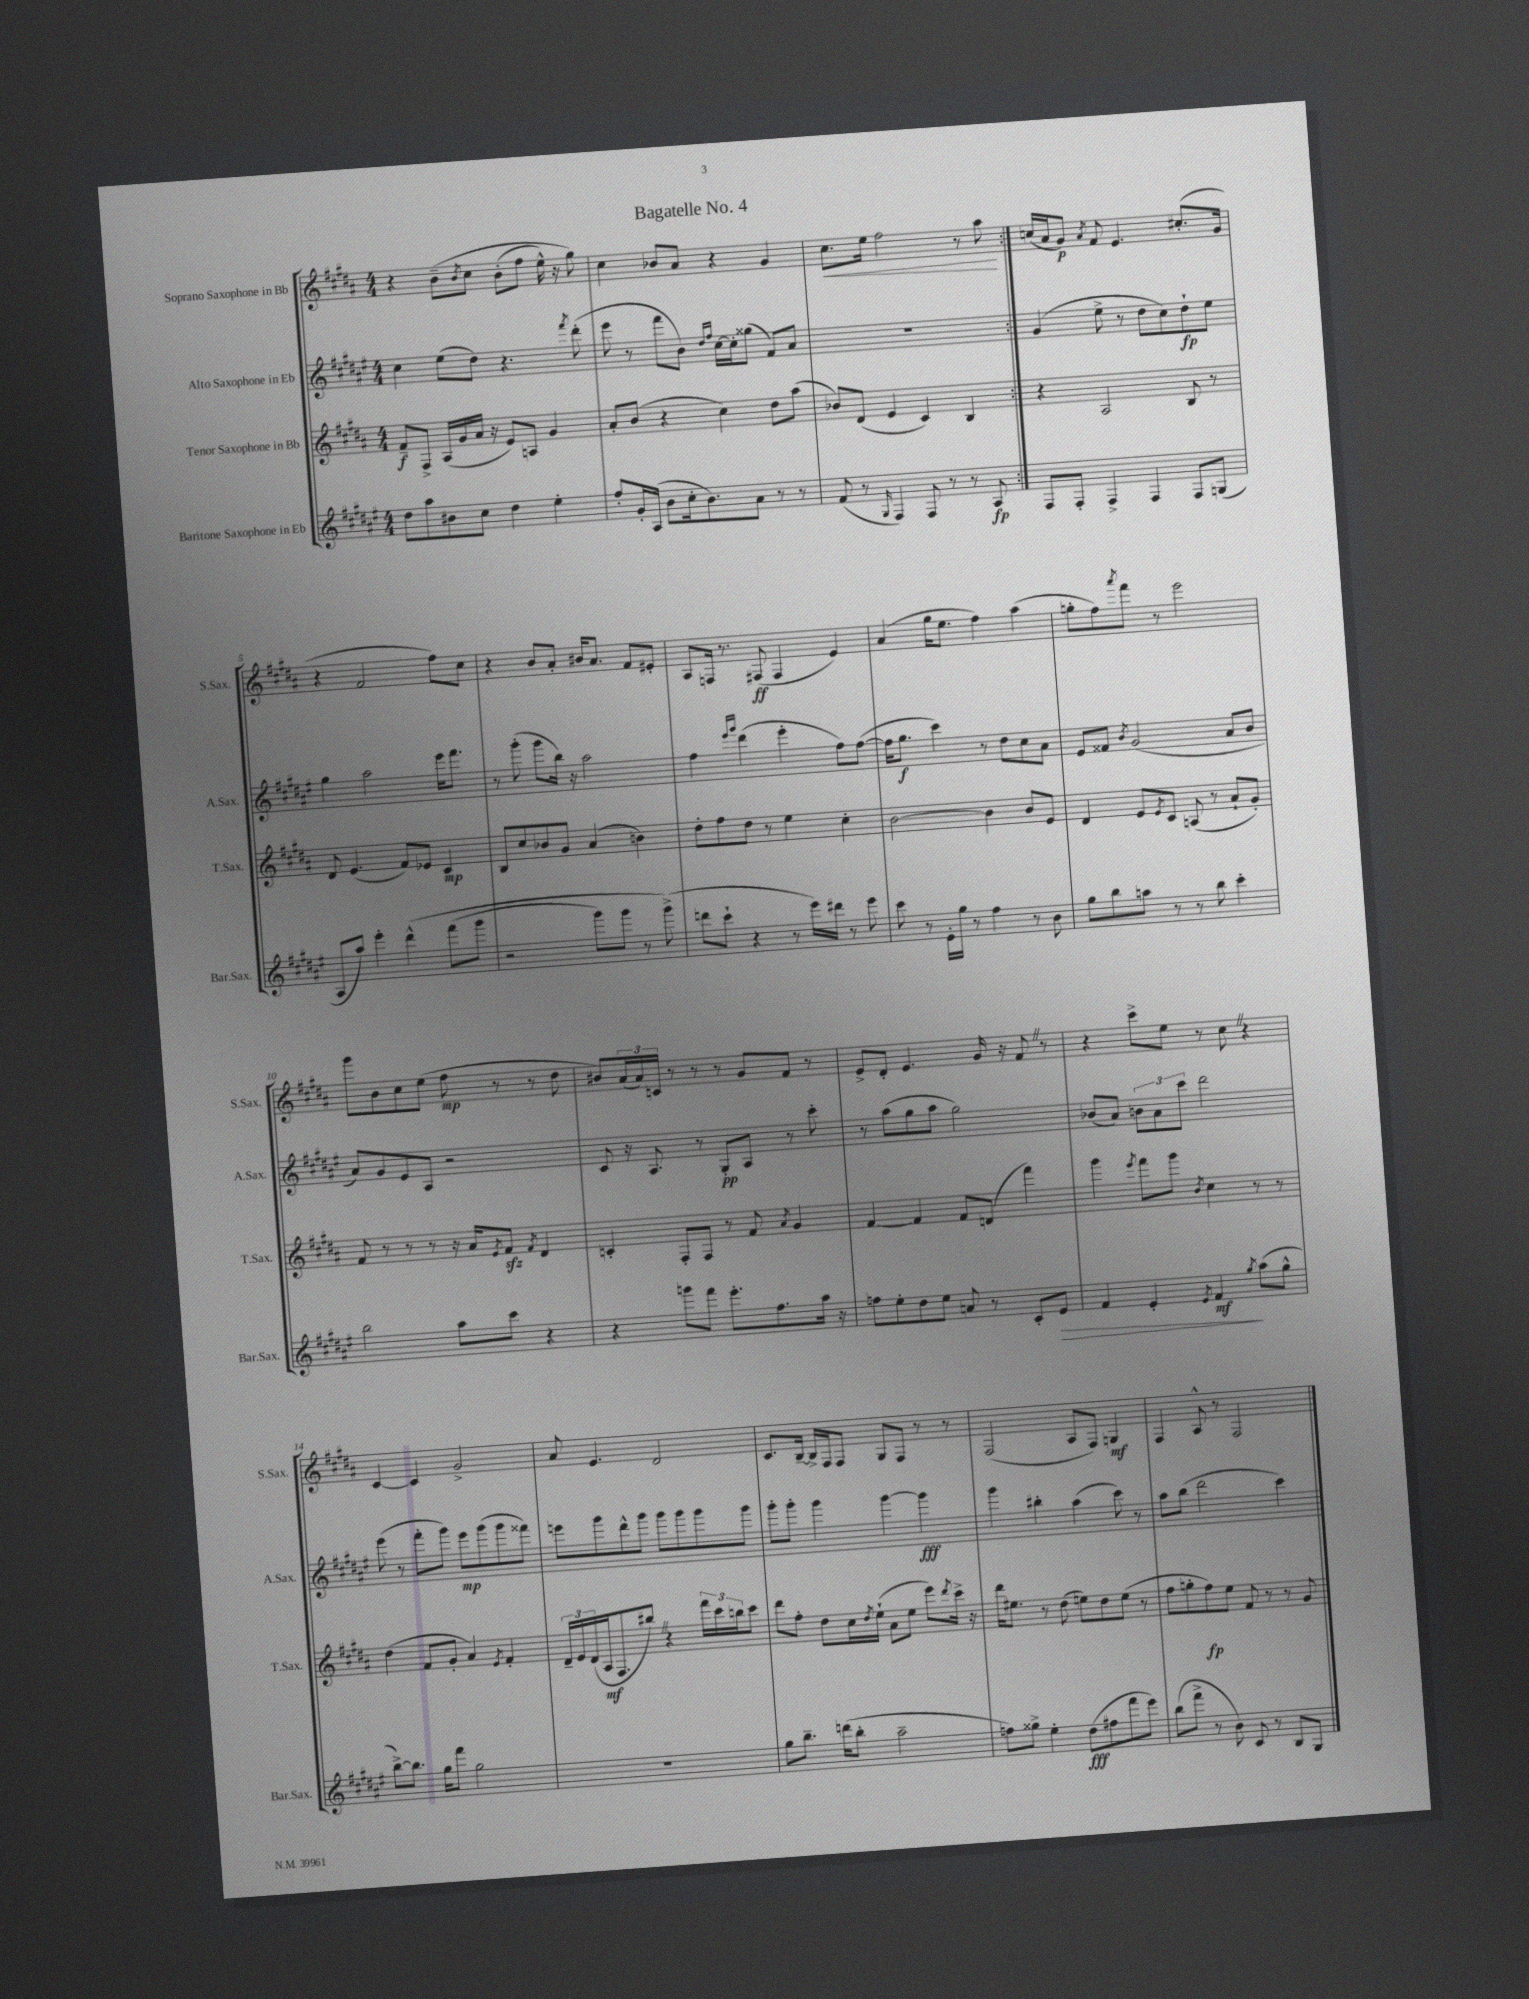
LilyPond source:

\header { title = "Bagatelle No. 4" }
<<
\new StaffGroup <<
\new Staff = "s0" \with { instrumentName = "Soprano Saxophone in Bb" shortInstrumentName = "S.Sax." } {
    \clef treble \key b \major \numericTimeSignature \time 4/4
    \repeat volta 2 { r4 b'8--\( \acciaccatura { b'8 } cis''8 b'8-.( fis''8 e''16-^) r16 gis''8\) |
    cis''4 bes'8 ais'8 r4 gis'4 |
    cis''8.\< e''16 fis''2 r8 ais''8\! | }
    c''16( ais'16 gis'8\p) \acciaccatura { ais'8 } fis'8 e'4. cis''8.-.( gis'16 |
    r4 fis'2 fis''8) cis''8 |
    r4 b'8 ais'8-. bis'16 ais'8. fis'8 eis'8-. |
    ais8 f16 r8. fis8\ff( fis4 e'4) |
    ais'4( gis''16 e''8. fis''4) ais''4( |
    g''8-. fis''8) \acciaccatura { ais'''8 } fis'''8 r8 e'''2 |
    gis'''8 b'8 cis''8 e''8( fis''8\mp r8 r8 dis''8 |
    bis'8) \tuplet 3/2 { ais'16( ais'16) c'16 } r8 r8 r8 gis'8 fis'8 r8 |
    e'8-> dis'8-. e'4. gis'16 r16 fis'8 \once \override BreathingSign.text = \markup { \musicglyph "scripts.caesura.straight" } \breathe r8 |
    r4 cis'''8-> e''8 r8 cis''8 \once \override BreathingSign.text = \markup { \musicglyph "scripts.caesura.straight" } \breathe r4 |
    cis'4~ cis'4 gis'2-> |
    ais'8 e'4. dis'2 |
    cis'8. b16~-- b16-> fis16 fis8 gis8 fis8 r8 r8 |
    fis2( ais8 fis8) g4\mf |
    fis4 ais8-^ r8 fis2 \bar "|." |
}
\new Staff = "s1" \with { instrumentName = "Alto Saxophone in Eb" shortInstrumentName = "A.Sax." } {
    \clef treble \key fis \major \numericTimeSignature \time 4/4
    \repeat volta 2 { cis''4 eis''8( dis''8) r4. \acciaccatura { fis'''8 } dis'''8-.( |
    eis'''8 r8 fis'''8 b'8) \grace { dis''16 fis''16 } cis''16~ cis''16-. gisis''8( fis'8) ais'8 |
    R1 | }
    gis'4( eis''8-> r8 dis''8 cis''8) dis''8-!\fp eis''8 |
    gis''4 ais''2 eis'''16 fis'''8. |
    r8 gis'''8-.( gis'''8 b''16) r16 ais''2 |
    fis''4 \grace { eis'''16 gis'''16 } dis'''4( eis'''4-. fis''8) fis''8~( |
    fis''16 gis''8.\f cis'''4) r8 dis''8 cis''8 ais'8 |
    eis'8 fisis'8 \acciaccatura { b'8 } gis'2( ais'8 b'8 |
    ais'8) gis'8 eis'8 ais8 r2 |
    cis'8 r16 ais8. r8 gis8-.\pp ais8 r8 cis'''8-. |
    r8 ais''8( gis''8 ais''8 gis''2) |
    bes'8( ais'8) \tuplet 3/2 { b'8 ais'8 cis'''8 } dis'''2 |
    eis'''8( r8 fis'''8-. gis'''8) eis'''8\mp gis'''8( gis'''8 fisis'''8) |
    e'''8 gis'''8 dis'''8-^ gis'''8 gis'''8 gis'''8 gis'''8 gis'''8 |
    gis'''8-. gis'''8-. gis'''4 gis'''4~ gis'''4\fff |
    gis'''4 bis''4-. ais''4( cis'''8) r8 |
    ais''8 b''8( dis'''2 cis'''4) \bar "|." |
}
\new Staff = "s2" \with { instrumentName = "Tenor Saxophone in Bb" shortInstrumentName = "T.Sax." } {
    \clef treble \key b \major \numericTimeSignature \time 4/4
    \repeat volta 2 { fis'8--\f fis8-> ais16( gis'16 ais'16 r16 e'8) a8 gis'4 |
    ais'8-. b'8( r4 cis''4) dis''8 ais''8( |
    bes'8) dis'8( e'4 cis'4) b4 | }
    r4 ais2 b8 r8 |
    dis'8 e'4.( fis'8) ees'8 cis'4\mp |
    b8 cis''8 bes'8 gis'8 ais'4( b'4) |
    dis''8-. fis''8 dis''8 r8 e''4 cis''4-. |
    b'2~ b'4 b'8 e'8 |
    dis'4 e'8 \acciaccatura { e'8 } cis'8 a8( r8 ais'8-! gis'8-.) |
    fis'8 r8 r8 r8 r16 ais'16 \acciaccatura { e'8 } fis'8\sfz \acciaccatura { fis'8 } dis'4 |
    c'4-. fis8-. fis8 r8 fis'8 \acciaccatura { ais'8 } gis'4 |
    fis'4~ fis'4 fis'8 d'8( fis'''4) |
    gis'''4 \acciaccatura { e'''8 } fis'''8 gis'''8 \acciaccatura { b'8 } cis''4 r8 r8 |
    dis''4( fis'8 gis'8-. ais'4) \acciaccatura { e'8 } fis'4-. |
    \tuplet 3/2 { dis'16-- e'16 dis'16( } ais16\mf fis8. bis''8) \once \override BreathingSign.text = \markup { \musicglyph "scripts.caesura.straight" } \breathe r4 \tuplet 3/2 { fis'''16 cis'''16 b''16 } cis'''8 |
    dis'''8 fis''8-. dis''8 cis''16 \acciaccatura { dis''8 } e''16-!( ais'8 e''8 e'''8) \acciaccatura { dis'''8 } cis'''16-> r16 |
    dis'''16 eis''8. r8 dis''8( e''8) dis''8 e''8( r8 |
    fis''8 g''8-. fis''8\fp) e''8 fis'8 r8 r8 gis'8 \bar "|." |
}
\new Staff = "s3" \with { instrumentName = "Baritone Saxophone in Eb" shortInstrumentName = "Bar.Sax." } {
    \clef treble \key fis \major \numericTimeSignature \time 4/4
    \repeat volta 2 { dis''8 ais''8 bis'8 cis''8 dis''4 eis''4-. |
    fis''8-. gis'16-. ais16( b'8 cis''16-. b'8.) ais'8 r8 r8 |
    fis'8( r8 \grace { gis16 } fis4) fis8 r8 r8 ais8\fp | }
    fis8 fis8-. fis4-> fis4 fis8 g8( |
    ais8 ais''8) eis'''4-. dis'''4-^\( fis'''8( gis'''8 |
    r2 gis'''8) gis'''8 r8 gis'''8->(\) |
    d'''8 cis'''8-! r4 r8 eis'''16) dis'''16 r8 eis'''8 |
    cis'''8 r8 eis'16-. gis''16 r8 fis''4 r8 b'8 |
    gis''8 b''8 a''8 r8 r8 b''8 cis'''4-. |
    b''2 ais''8 cis'''8 r4 |
    r4 g'''8 fis'''8 eis'''8.-. fis''8. ais''16 r16 |
    f''8 eis''8-. dis''8 eis''8 a'8 r8 cis'8-. eis'8\> |
    fis'4 eis'4-. \acciaccatura { eis'8 } fis'4\mf\! \acciaccatura { gis''8 } ais''8( gis''8-^ |
    b''8~->) b''8. gis''16 fis'''8 gis''2 |
    R1 |
    gis''8 b''8.-- d'''16( b''8-. ais''2-- |
    f''8) gisis''8-> eis''4-. dis''8\fff( fis''8 fis'''8 eis'''8) |
    b''8( fis'''8-> r8 b'8) cis'8 r8 b8 gis8 \bar "|." |
}
>>
>>
